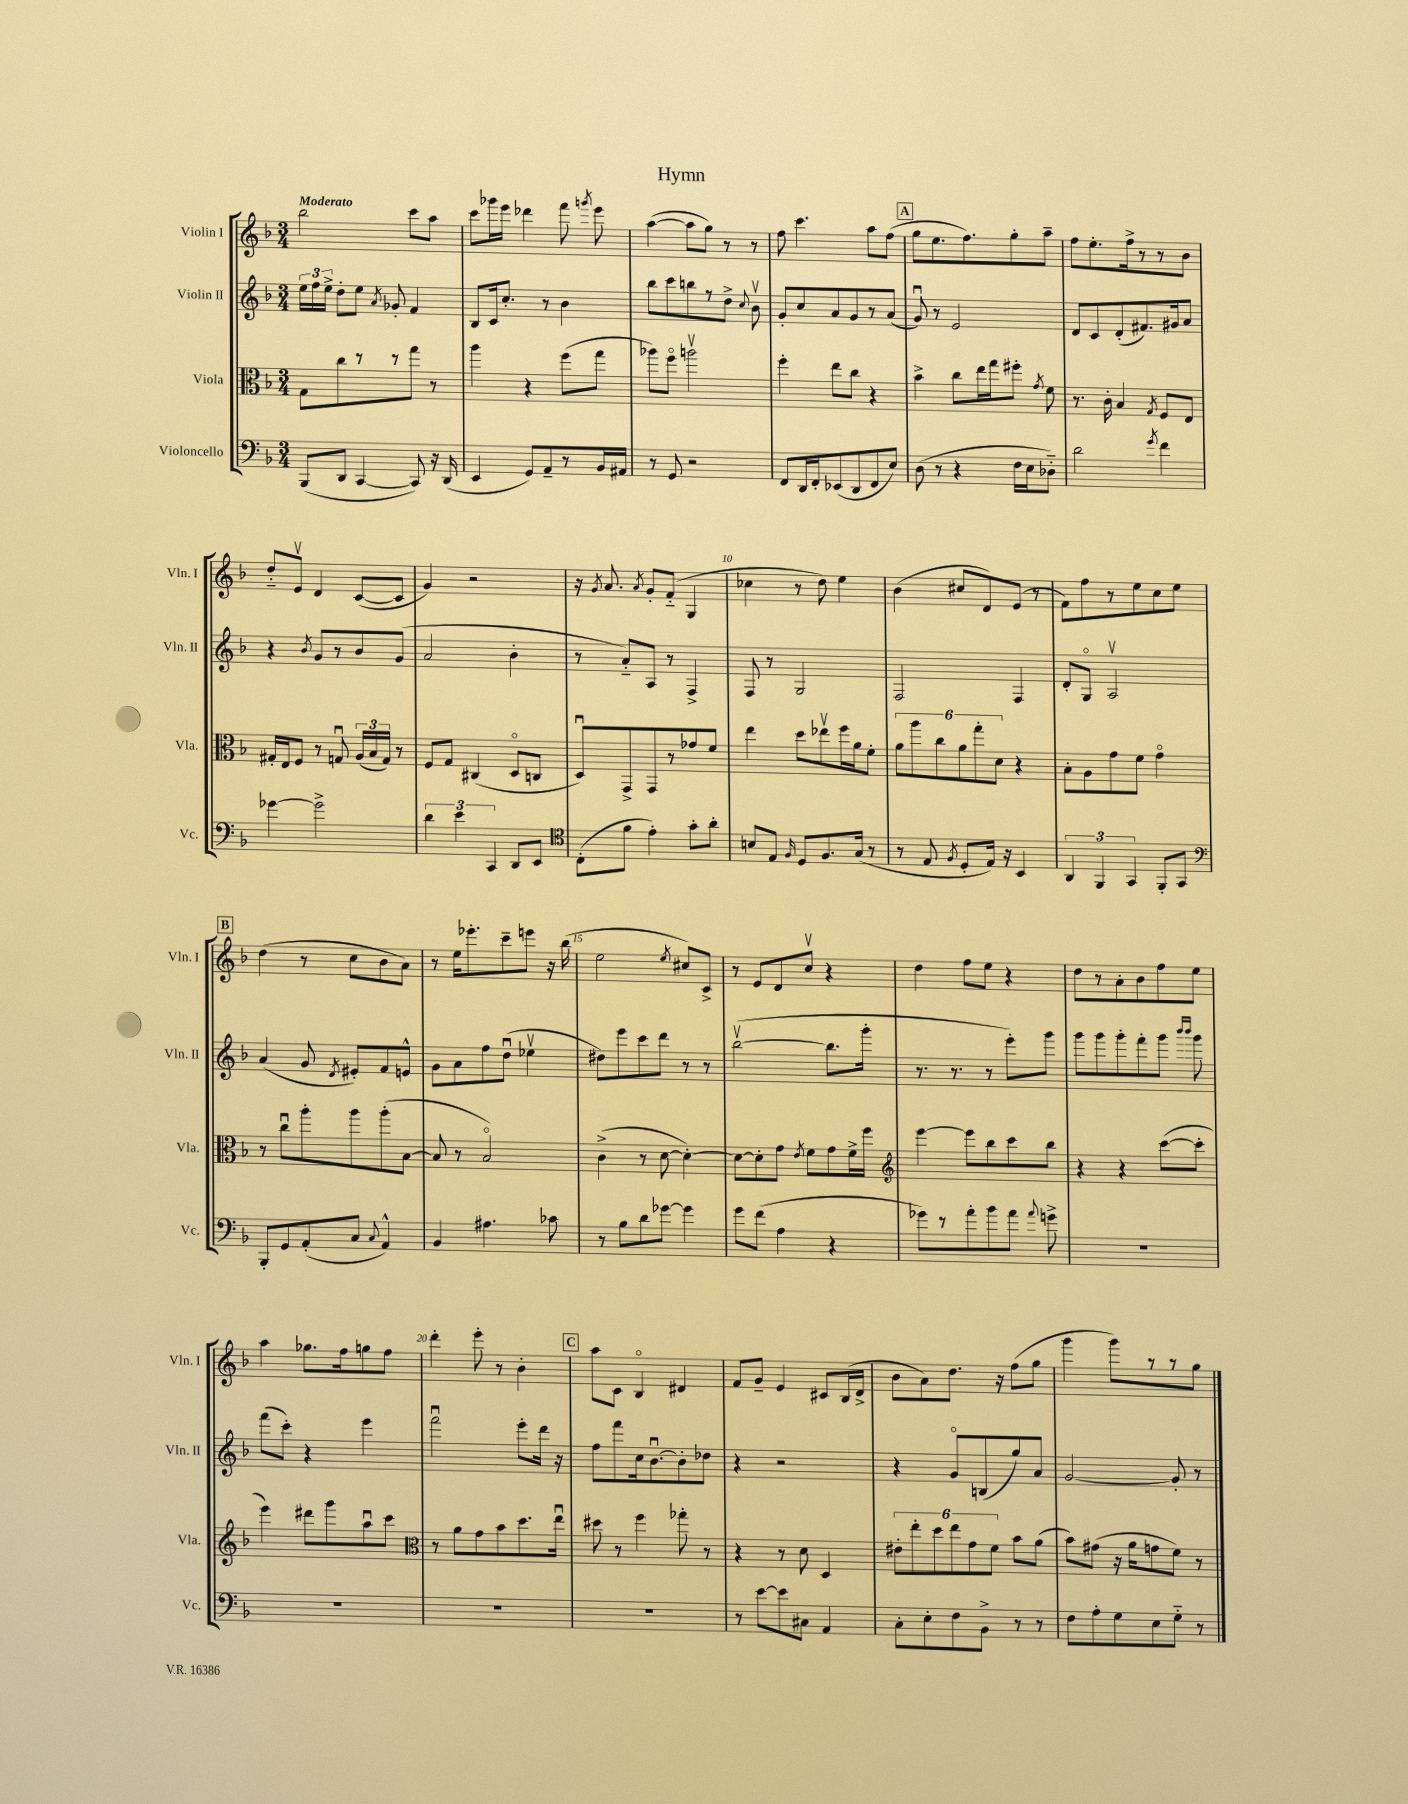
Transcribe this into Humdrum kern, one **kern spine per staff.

**kern	**kern	**kern	**kern
*staff4	*staff3	*staff2	*staff1
*clefF4	*clefC3	*clefG2	*clefG2
*k[b-]	*k[b-]	*k[b-]	*k[b-]
*M3/4	*M3/4	*M3/4	*M3/4
(8BBB-	8G	24ee	2bb-
.	.	24ff	.
.	.	24ee^	.
8DD	8cc	8dd'	.
[4CC	8r	8ee	.
.	.	8qa	.
.	8r	8g-'	.
8CC])	8gg	4f	8ccc
16r	8r	.	8aa
(16DD	.	.	.
=	=	=	=
4EE	4aa	8B-	8ccc
.	.	16c	16ggg-
.	.	8.cc'	16eee
8GG)	4r	.	4ddd-
8AA~	.	8r	.
8r	(8ff	4b-	8fff
.	.	.	8qggg
16BB-	8gg	.	8eee
16AA#	.	.	.
=	=	=	=
8r	8aa-)	8bb-	([4aa
8GG	8ffo	8ccc	.
2r	2aav	8bb	8aa]
.	.	8r	8gg)
.	.	8dd^	8r
.	.	8qqcc	.
.	.	8b-v	8r
=	=	=	=
8FF	4ff'	8g'	8ff
16DD	.	8cc	4.ccc
16FF'	.	.	.
(8EE-	8ee	8a	.
8DD	8cc	8g	.
8FF	4r	8r	8aa
8E)	.	(8a	(8ff
=	=	=	=
(8D	4b-^	8gu)	8gg
8r	.	8r	8.ee
4r	8cc	2e	.
.	.	.	8.ff)
.	16ee	.	.
.	16gg	.	.
16F	8ff#'	.	8gg'
16E	.	.	.
.	8qg	.	.
8D-'~)	8f	.	8aa~
=	=	=	=
2d	8.r	8d	8ff
.	.	8c	8.ee'
.	16c'	.	.
.	4B-	(8d'	.
.	.	.	16ff^
.	.	8.f#)	8r
8qg	8qG	.	.
4f	8F	.	8r
.	.	16g#	.
.	8E	8a	8b-
=	=	=	=
[4g-	16G#'	4r	8dd'~
.	16E	.	.
.	8F	.	8ev
.	.	8qb-	.
2g-^]	8r	8g	4d
.	8Gu	8r	.
.	(24A	8b-	([8c
.	24B-	.	.
.	24G)	.	.
.	8r	(8g	8c]
=	=	=	=
6d	8F	2a	4g)
.	8G	.	.
6e	.	.	.
.	(4C#	.	2r
6CC	.	.	.
8DD	8Do	4b-'	.
8EE	8C	.	.
=	=	=	=
*clefC4	*	*	*
(8C'	8Du)	8r	16r
.	.	.	8qg
.	.	.	8.a
8f	8GG^	8a'~)	.
.	.	.	8qa
4e')	8GG	8A	8g'
.	8r	8r	(8f'~
8g'	8g-	4F^	4G
8a'	8f	.	.
=	=	=	=
8B	4ee	8F	4cc-
8E	.	8r	.
16qqF	.	.	.
8D	8dd	2G	8r
8.F	8ee-v	.	8dd)
.	16ff	.	4ee
(16G	16a	.	.
8r	8f'	.	.
=	=	=	=
8r	12a	2F	(4b-
.	12aa	.	.
8E	.	.	.
.	12cc	.	.
8qF	.	.	.
8D'	12a	.	8cc#
.	12gg'	.	.
16E)	.	.	8d)
.	12d	.	.
16r	.	.	.
4BB-	4r	4F	(8e
.	.	.	8r
=	=	=	=
6AA	8B-'	8d'	8f)
.	8A	8Go	8ff
6FF	.	.	.
.	8g	2Av	8r
6GG	.	.	.
.	8f	.	8ee
8FF'	4go	.	8cc
8GG	.	.	8ee
=	=	=	=
*clefF4	*	*	*
8BBB-'	8r	(4a	(4dd
8GG	8ccu	.	.
(8AA'	8aa'	8g	8r
.	.	8qd	.
8C	8aa	8e#')	8cc
8qqC	.	.	.
4AA^^)	(8aa'	8f	8b-
.	[8B-	8e^^	8a)
=	=	=	=
4BB-	8B-]	8g	8r
.	8r	8a	16ee
.	.	.	8.eee-'
4.A#	2B-o)	8ff	.
.	.	(8ddu	8ccc~
.	.	4ee-v	8eee
8c-	.	.	16r
.	.	.	(16bb-
=	=	=	=
8r	(4c^	8dd#)	2ee
8B-	.	8eee	.
8d	8r	8ccc	.
[8g-	[8d	8ddd	.
.	.	.	8qee
4g-]	4d'_)	8r	8cc#)
.	.	8r	8c^
=	=	=	=
8g	8d_	([2bb-v	8r
(8f	8d']	.	8e
4A	8g	.	8d
.	8qe	.	.
.	8f	.	8ccv
4r	8g	8.bb-]	4r
.	16f^	.	.
.	16ff	16ggg'	.
=	=	=	=
*	*clefG2	*	*
8g-)	[4eee	8.r	4dd
8r	.	.	.
.	.	8.r	.
8a'	8eee]	.	8ff
8b-	8bb-	8r	8ee
8a	8ccc	8eee')	4r
8qqa	.	.	.
8g^	8bb-	8ggg	.
=	=	=	=
2.r	4r	8ggg	8dd
.	.	8ggg	8r
.	4r	8ggg'	8a'
.	.	8fff'	8b-
.	([8ccc	8ggg	8ff
.	.	16qqbbb-	.
.	.	16qqbbb-	.
.	8ccc']	8ggg	8ee
=	=	=	=
2.r	4eee)	(8fff	4aa
.	.	8ccc')	.
.	8ddd#	4r	8.gg-
.	8ggg	.	.
.	.	.	16ff
.	8aau	4eee	8gg
.	8ccc	.	8ff
=	=	=	=
*	*clefC3	*	*
2.r	8r	2fffu	4ddd'
.	8a	.	.
.	8g	.	8eee'
.	8b-	.	8r
.	8.dd	8eee'	4b-'
.	.	16ddd	.
.	16eeu	16r	.
=	=	=	=
2.r	8dd#	8ff	8aa
.	8r	8fff	8c
.	4ff	16cc	4B-o
.	.	[8.b-u	.
.	8gg-'	8b-']	4d#
.	8r	8dd-	.
=	=	=	=
8r	4r	4r	8f
[8e	.	.	8g~
8e]	8r	2r	4e
8C#	8d	.	.
4AA	4D	.	8c#
.	.	.	(16B-
.	.	.	16d^
=	=	=	=
8C'	12e#'	4r	8b-
.	12ee'	.	.
8E'	.	.	8a)
.	12dd	.	.
8F	12ee	8go	8.dd
.	12g	.	.
8BB-^	.	(8B	.
.	12f	.	.
.	.	.	16r
8r	8b-	8gg)	(8ff
8r	(8a	8a	8gg
=	=	=	=
8F	8b-)	[2g	4ggg
8A'	(8g#	.	.
8G	16r	.	8ggg)
.	16a	.	.
8E	8g	.	8r
8G'~	8f)	8g']	8r
8r	8r	8r	8gg
==	==	==	==
*-	*-	*-	*-
